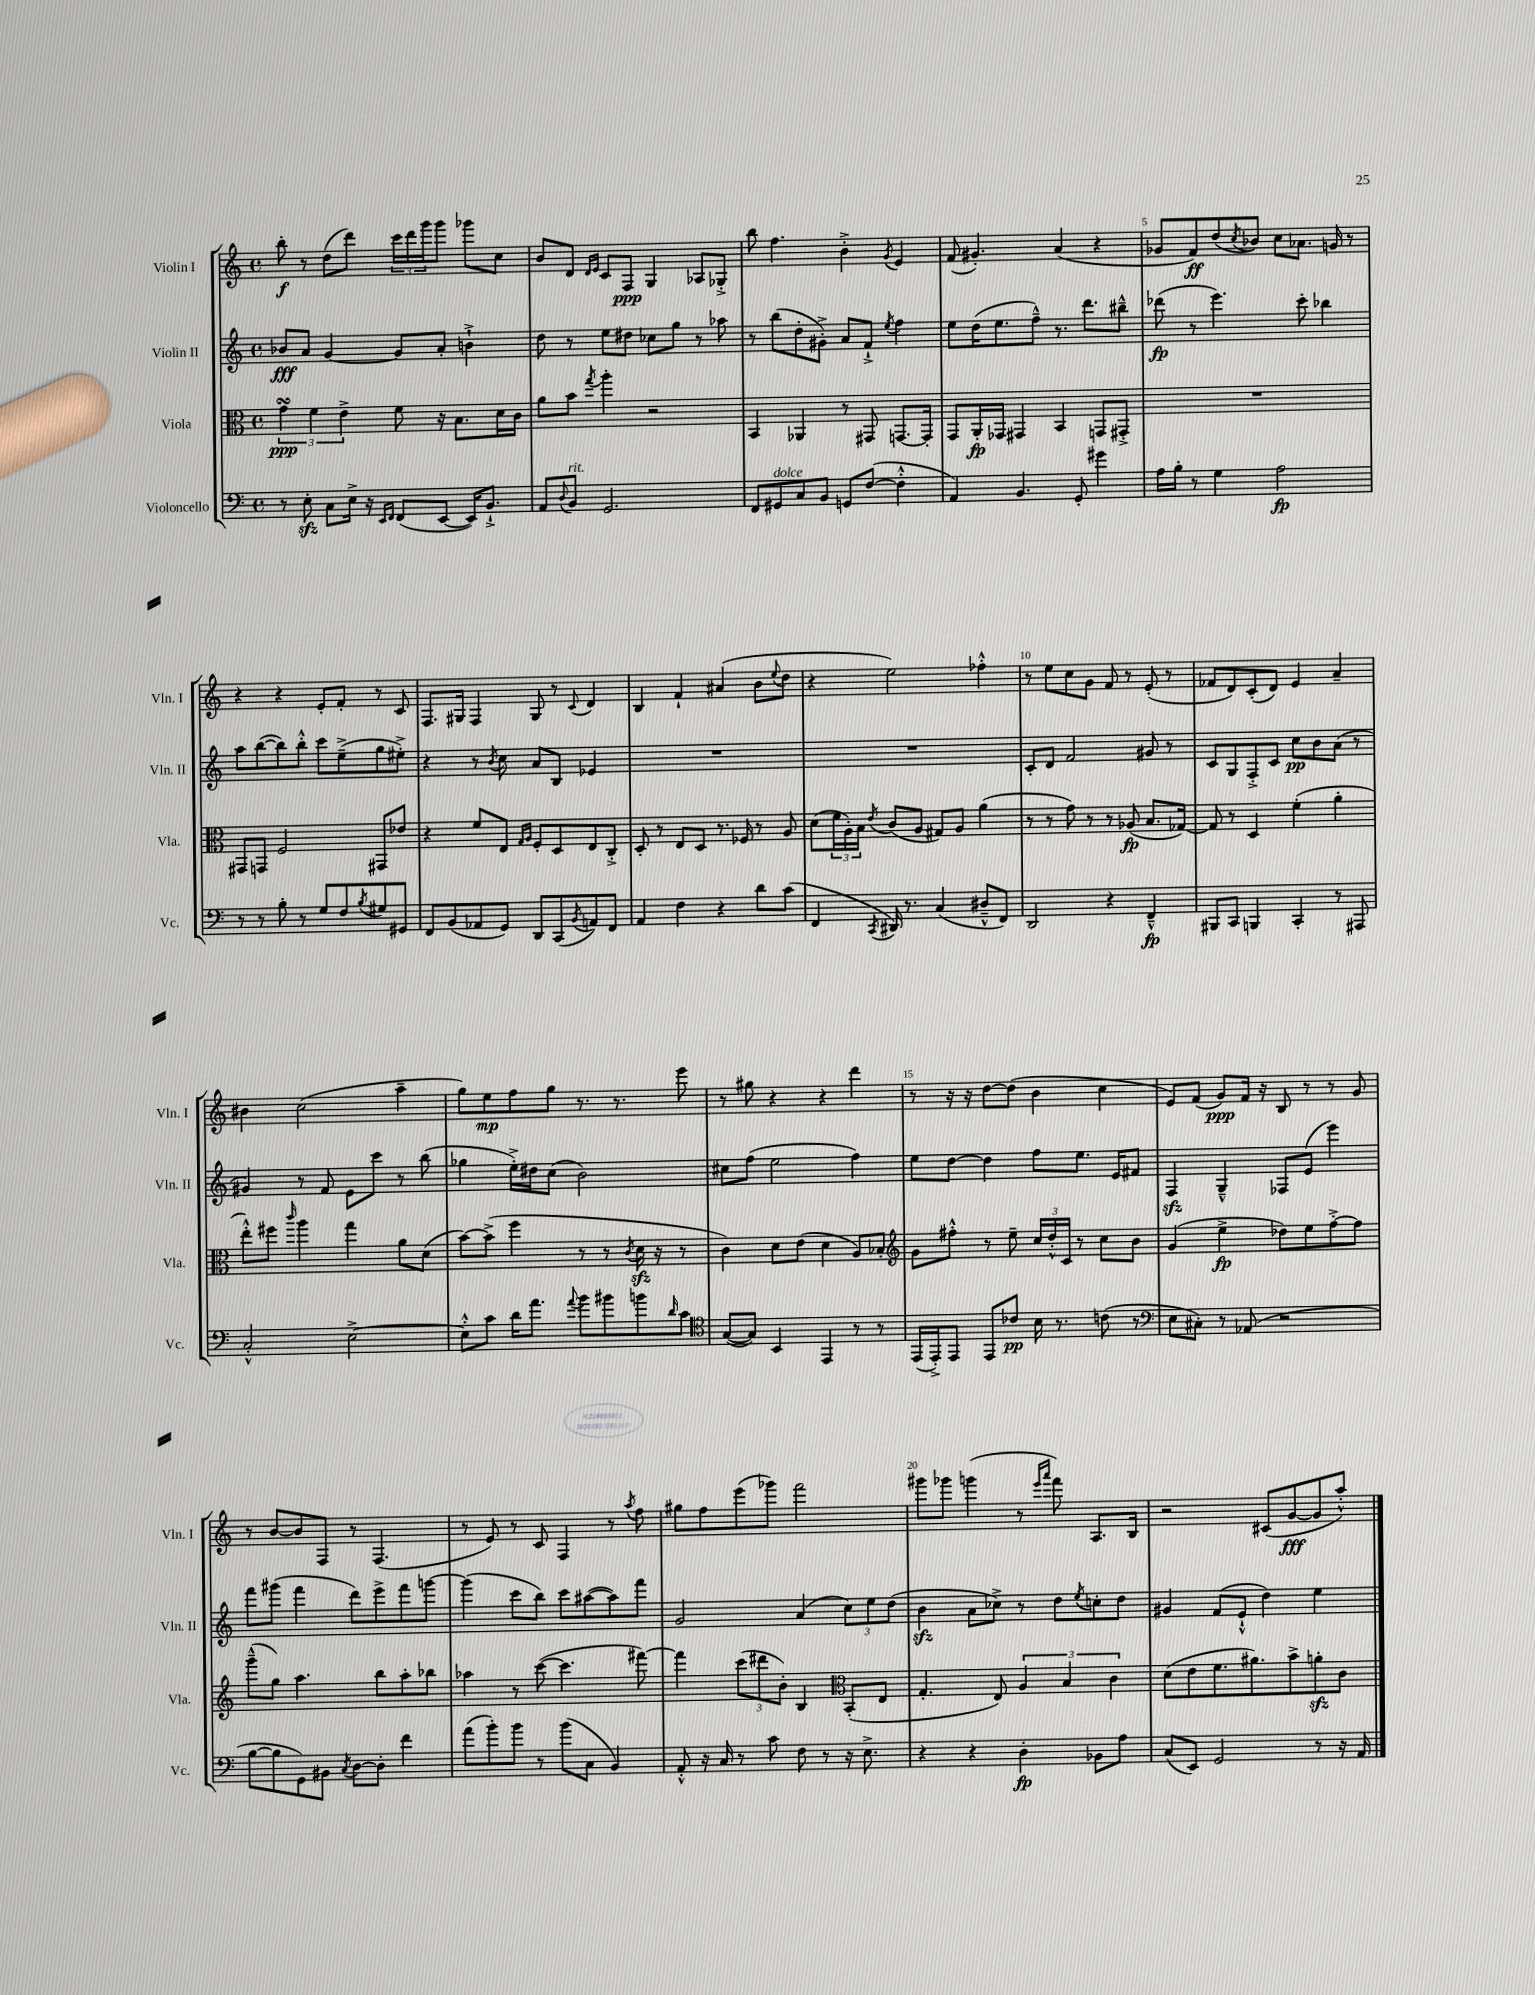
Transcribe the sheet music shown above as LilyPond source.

<<
\new StaffGroup <<
\new Staff = "s0" \with { instrumentName = "Violin I" shortInstrumentName = "Vln. I" } {
    \clef treble \key c \major \defaultTimeSignature \time 4/4
    b''8-.\f r8 d''8( d'''8) \tuplet 3/2 { c'''16 d'''16 g'''16 } g'''8 ges'''8 c''8 |
    b'8 d'8 \grace { d'16 e'16 } c'8 f8\ppp g4 aes8 ges8-.-> |
    b''8 f''4. b'4-.-> \acciaccatura { g'8 } e'4 |
    f'8( gis'4.-.) a'4( r4 |
    ges'8 f'8\ff) d''8( \acciaccatura { c''8 } bes'8) c''8 aes'8. g'16 r8 |
    r4 r4 e'8-. f'8-. r8 c'8 |
    f8. gis16 f4 gis8 r8 \appoggiatura { c'8 } d'4 |
    b4 f'4-! ais'4( b'8 \appoggiatura { e''8 } d''8 |
    r4 e''2) fes''4-.-^ |
    r8 e''8 c''8 g'8 f'8 r8 e'8-.( r8 |
    fes'8 d'8) c'8-.( d'8) e'4 a'4-- |
    bis'4 c''2( a''4-- |
    g''8) e''8\mp f''8 g''8 r8. r8. e'''8 |
    r8 gis''8 r4 r4 d'''4 |
    r8 r16 r16 d''8~ d''8( b'4 c''4 |
    e'8) f'8( g'8\ppp) f'16 r16 b8 r8 r8 g'8 |
    r8 b'8~ b'8 f8 r8 f4.( |
    r8 e'8) r8 c'8 f4 r8 \acciaccatura { a''8 } f''8 |
    gis''8 f''8 e'''8( ges'''8) f'''2 |
    gis'''8 ges'''8 g'''4( r8 \grace { e'''16 a'''16 } f'''8) a8. b16 |
    r2 cis'8( g'8~\fff g'8 a''8-.-^) \bar "|." |
}
\new Staff = "s1" \with { instrumentName = "Violin II" shortInstrumentName = "Vln. II" } {
    \clef treble \key c \major \defaultTimeSignature \time 4/4
    bes'8\fff a'8 g'4~ g'8 a'8-. b'4-!-> |
    d''8 r8 e''8 dis''8 ces''8 g''8 r8 aes''8 |
    r8 b''8( d''8-. gis'8-.->) a'8 f'8-!-> \acciaccatura { e''8 } f''4 |
    e''8 d''16( e''8. f''8---^) r8. d'''8. bis''8---^ |
    des'''8\fp( r8 e'''4.) c'''8-. bes''4 |
    a''8 b''8~( b''8) b''8-.-^ c'''8 e''8--->( g''8 eis''8-.->) |
    r4 r8 \acciaccatura { b'8 } c''8 a'8 b8 ees'4 |
    R1 |
    R1 |
    c'8-. d'8 f'2 gis'8 r8 |
    c'8 g8 f8-.-> c'8 c''8\pp b'8 a'8( r8 |
    gis'4) r8 f'8 e'8 c'''8 r8 b''8( |
    ges''4 e''16-.->) dis''16 c''8( b'2) |
    cis''8 f''8( e''2 f''4) |
    e''8 d''8~ d''4 f''8 e''8. e'16 fis'8 |
    f4\sfz g4---^ fes8 e'8( e'''4) |
    f'''8 gis'''8( f'''4 d'''8) e'''8-> f'''8 g'''8~ |
    g'''4( c'''8 b''8) c'''8 ais''8~( ais''8) f'''8 |
    g'2 a'4( \tuplet 3/2 { c''8) e''8 d''8( } |
    b'4\sfz a'8 ces''8->) r8 d''8 \acciaccatura { e''8 } c''8-. d''8 |
    gis'4 f'8( e'8-!-^ d''4) e''4 \bar "|." |
}
\new Staff = "s2" \with { instrumentName = "Viola" shortInstrumentName = "Vla." } {
    \clef alto \key c \major \defaultTimeSignature \time 4/4
    \tuplet 3/2 { g'4\turn\ppp f'4 e'4-> } f'8 r16 b8. d'16 c'16 |
    a'8 b'8 \acciaccatura { g''8 } a''4-. r2 |
    b,4 aes,4 r8 gis,8 g,8.~ g,16-. |
    g,8 a,16-.\fp ges,16 gis,4 b,4 g,8 gis,8-.-> |
    R1 |
    gis,8 g,8 f2 gis,8 ees'8 |
    r4 f'8 e8 \grace { g16 a16 } f8-. d8 e8 c8-.-> |
    d8-. r8 e8 d8 r8. fes16 r8 a8 |
    d'8( \tuplet 3/2 { f'16 a16-.) b16 } \acciaccatura { e'8 } c'8( a8 gis8) a8 a'4( |
    r8 r8 g'8) r8 r8 aes8\fp( b8. ges16~) |
    ges8 r8 d4 f'4-.( a'4-. |
    e''8-.-^) fis''8 \grace { c'''16 } a''4 g''4 a'8 d'8( |
    b'8~) b'8->( f''4 r8 r8 \acciaccatura { c'8 } d'16\sfz r16 r8 |
    c'4) d'8 e'8( d'4 a8) bes8-. |
    \clef treble g'8 fis''8-.-^ r8 e''8-- \tuplet 3/2 { c''16 d''16-.-^ c'16 } r8 c''8 b'8 |
    g'4( e''4->\fp des''8) e''8 f''8~-.-> f''8 |
    g'''8---^( g''8) a''4. b''8 a''8-. bes''8 |
    aes''4 r8 c'''8~( c'''4. fis'''8~) |
    fis'''4 \tuplet 3/2 { c'''8( dis'''8 b'8-.) } b4 \clef alto b,8-.( e8 |
    g4.-. e8) \tuplet 3/2 { a4 b4 c'4 } |
    d'8( e'8 f'8. ais'8.) b'8-> a'8-.\sfz c'8 \bar "|." |
}
\new Staff = "s3" \with { instrumentName = "Violoncello" shortInstrumentName = "Vc." } {
    \clef bass \key c \major \defaultTimeSignature \time 4/4
    r8 e8-.\sfz c8 e16-> r16 \grace { e,16 f,16 } f,8( e,8~ e,16) b,8.-!-> |
    a,8 \appoggiatura { d8 } b,8^\markup { \italic "rit." } g,2. |
    f,8 gis,8^\markup { \italic "dolce" } c8 b,8 g,8 f8~( f4-.-^ |
    a,4) b,4. g,8-. gis'4 |
    a16 b16-. r8 g4 a2\fp |
    r8 r8 b8-. r8 g8 f8 \acciaccatura { b8 } gis8 gis,8 |
    f,8 b,8( aes,8 g,8) d,8 c,8( \acciaccatura { b,8 } a,8) f,8 |
    a,4 f4 r4 d'8 c'8( |
    f,4 \acciaccatura { c,8 } dis,16) r8. c4( dis8---^ f,8) |
    d,2 r4 f,4---^\fp |
    bis,,8 c,8 b,,4 c,4-. r8 ais,,8 |
    c2-.-^ e2~-> |
    e8-.-^ c'8 d'16 a'8. \appoggiatura { a'8 } b'8 bis'8 b'8 \grace { d'16 } c'8 |
    \clef tenor g8~( g8) b,4 e,4 r8 r8 |
    e,16( e,16-.->) e,8 e,8 ces'8\pp b16 r8. c'8( r8 |
    \clef bass e8 cis8-.) r8 aes,8( r2 |
    b8~ b8 g,8) bis,8 \acciaccatura { c8 } d8~ d8-. f'4 |
    a'8( b'8-.) b'8 r8 b'8( c8 b,4) |
    a,8-.-^ r16 c16 r8 c'8 f8 r8 r16 e8.-> |
    r4 r4 d4-.\fp bes,8 a8 |
    c8( e,8) g,2 r8 r16 a,16 \bar "|." |
}
>>
>>
\layout { \context { \Score \override BarNumber.break-visibility = ##(#f #t #t) barNumberVisibility = #(every-nth-bar-number-visible 5) } }
